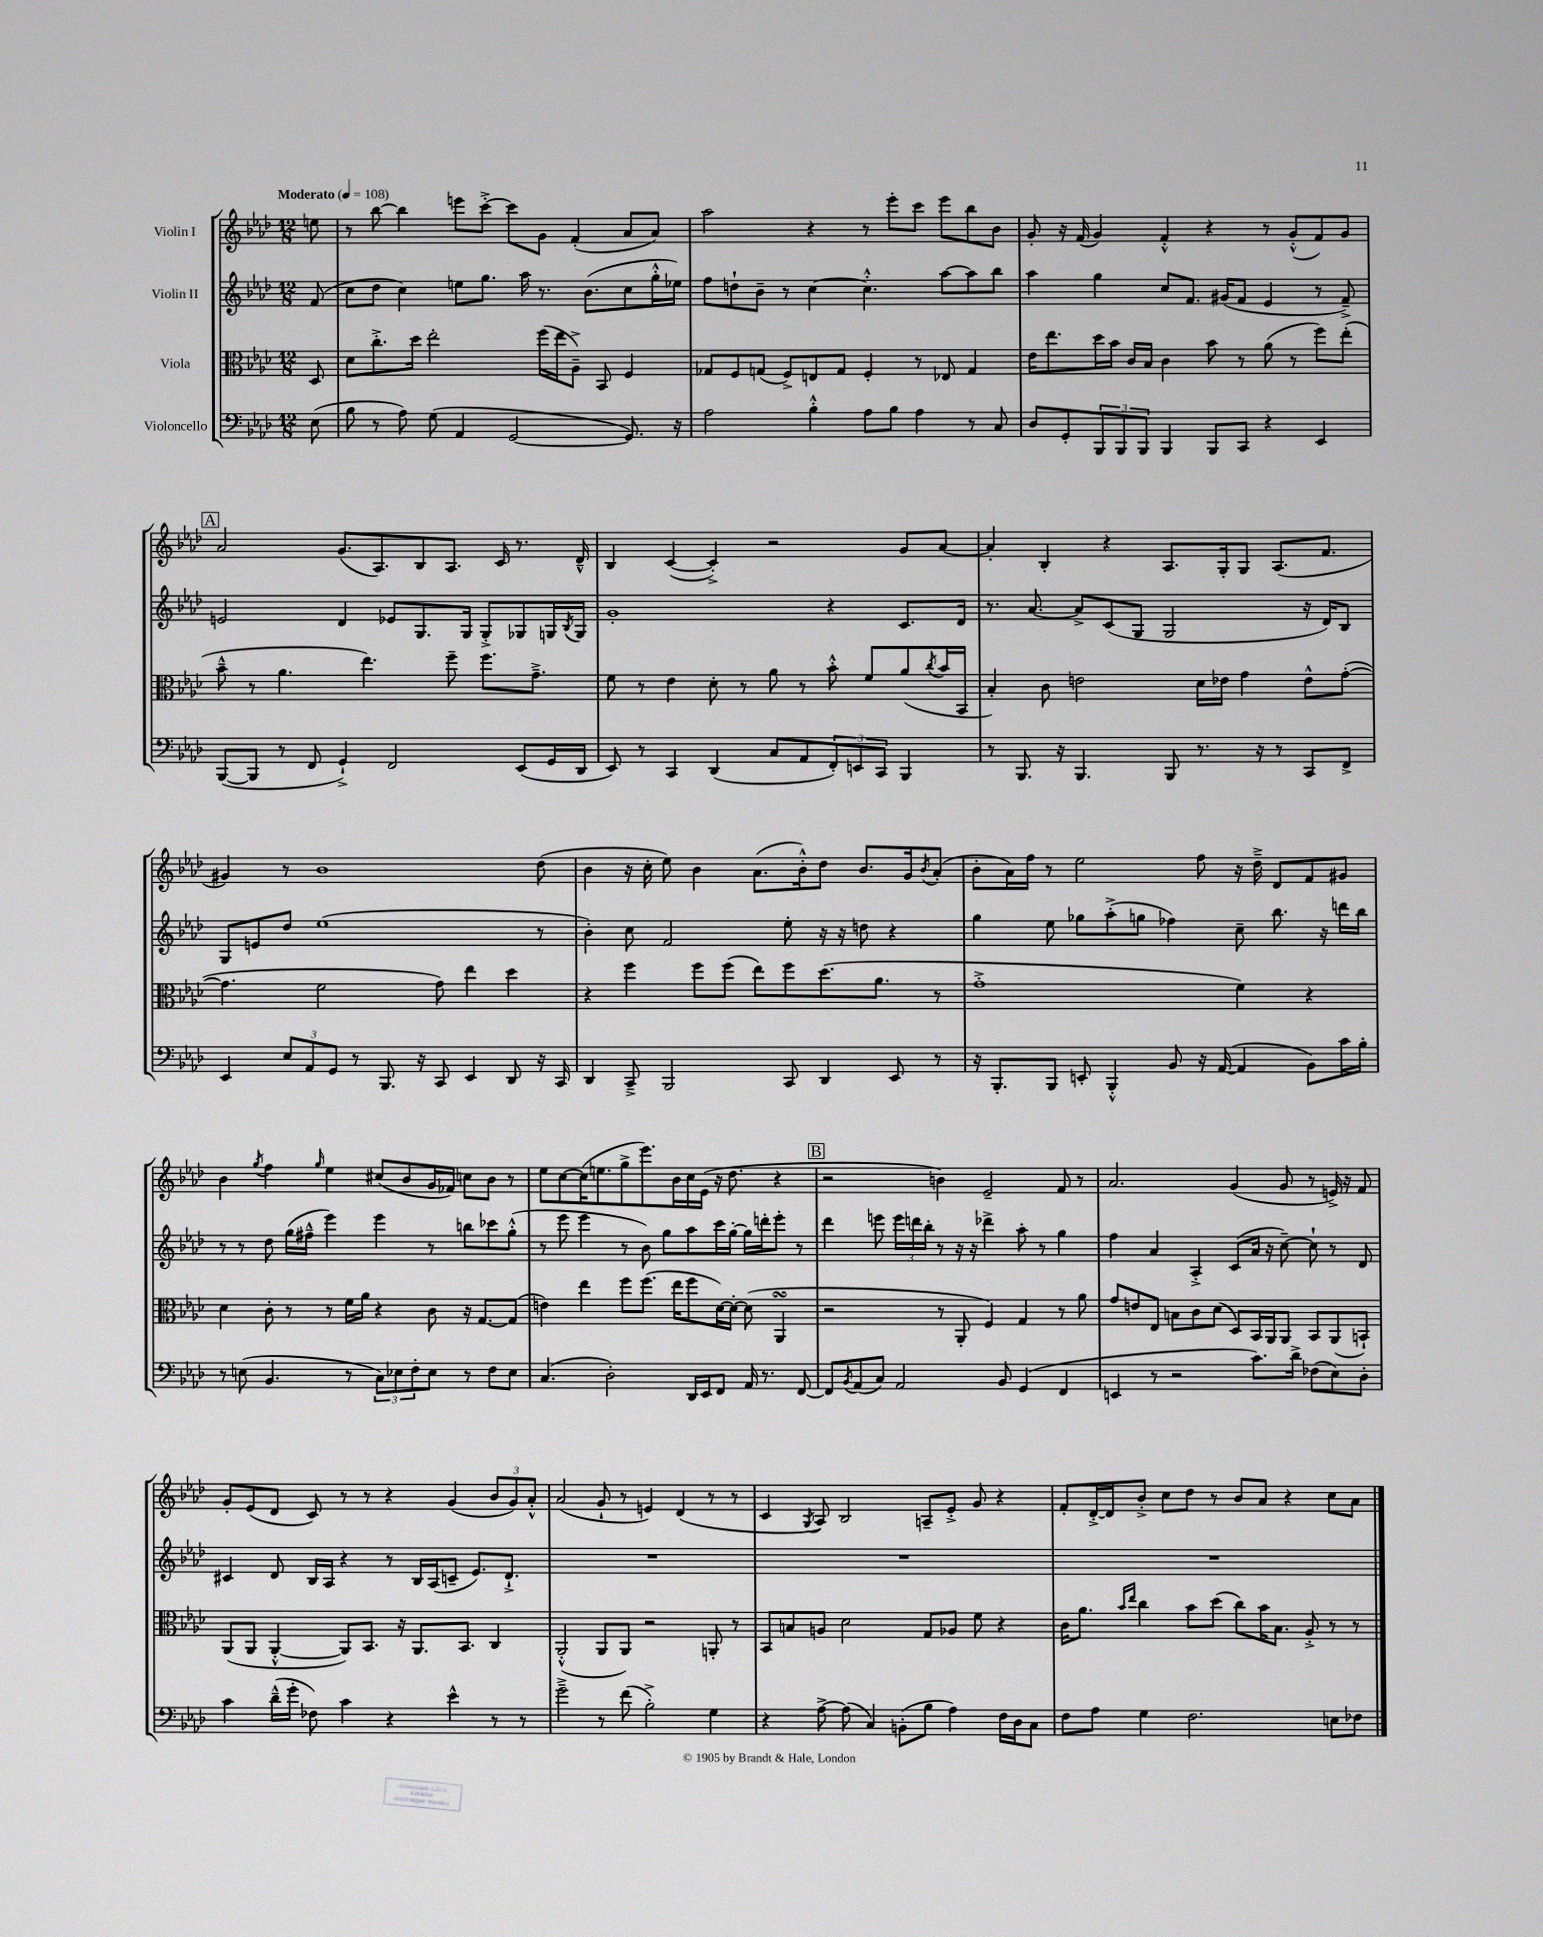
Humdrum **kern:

**kern	**kern	**kern	**kern
*staff4	*staff3	*staff2	*staff1
*clefF4	*clefC3	*clefG2	*clefG2
*k[b-e-a-d-]	*k[b-e-a-d-]	*k[b-e-a-d-]	*k[b-e-a-d-]
*M12/8	*M12/8	*M12/8	*M12/8
*MM108	*MM108	*MM108	*MM108
(8E-	8D-	(8f	8ee
=	=	=	=
8B-	8d-	8cc	8r
8r	8.cc'^	8dd-	[8bb-
8A-)	.	4cc)	4bb-]
.	16dd-	.	.
(8G	2ee-'	.	.
4AA-	.	8ee	8eee
.	.	8.gg	[8ccc'^
[2GG	.	.	8ccc]
.	.	16aa-	.
.	(16ff	8.r	8g
.	16ee-	.	.
.	8A-~^)	.	(4f'
.	.	(8.b-	.
.	8BB-	.	.
8.GG])	4F	8cc	8a-
.	.	16gg'^^	8a-)
16r	.	16ee-)	.
=	=	=	=
2A-	8G-	8ff	2aa-
.	8F	8dd`	.
.	(8G	8b-~	.
.	8F^)	8r	.
4B-'^^	8E	[4cc	4r
.	8G	.	.
8A-	4F'	4.cc'^^]	8r
8B-	.	.	8eee-'
4A-	8r	.	8ccc
.	8E-	[8aa-	8eee-
8r	4G	8aa-]	8bb-
8C	.	8bb-	8b-
=	=	=	=
8D-	16e-	4aa-	8g'
.	8.ee-	.	.
8GG'	.	.	16r
.	.	.	(16f
12BBB-	16dd-	4gg	4g)
.	16b-	.	.
12BBB-	.	.	.
.	16c	.	.
12BBB-	.	.	.
.	16B-	.	.
4BBB-	4c	8cc	4f'^^
.	.	8.f	.
8BBB-	8b-	.	4r
.	.	(16g#	.
8CC	8r	8f	.
4r	(8a-	4e-	8r
.	8r	.	(8g'^^
4EE-	8ff)	8r	8f)
.	(8ee-'	8f~^)	8g
=	=	=	=
([8BBB-	8b-~^^	2e	2a-
8BBB-]	8r	.	.
8r	4.a-	.	.
8FF	.	.	.
4GG`^)	.	4d-	(8.g
.	4.ee-)	.	.
.	.	.	8.A-)
2FF	.	8e-	.
.	.	8.G	8B-
.	8ff~	.	8.A-
.	.	16G	.
.	8.ff	8G'^	.
.	.	.	16c
(8EE-	.	8G-	8.r
.	8.g~^	.	.
16GG	.	16G	.
.	.	8qB-	.
16DD-	.	16G	16d-~^^
=	=	=	=
8EE-)	8f	1g'	4B-
8r	8r	.	.
4CC	4e-	.	([4c
(4DD-	8d-'	.	4c'^])
.	8r	.	.
8C	8a-	.	2r
8AA-	8r	.	.
12FF')	8b-'^^	4r	.
12EE	.	.	.
.	8f	.	.
12CC	.	.	.
4BBB-	(8a-	8.c	8g
.	8qcc	.	.
.	16b-	.	[8a-
.	16BB-	16d-	.
=	=	=	=
8r	4B-')	8.r	4a-']
8.BBB-	.	.	.
.	.	[8.a-	.
.	8c	.	4B-'
16r	.	.	.
4.BBB-	2e	8a-^]	.
.	.	(8c	4r
.	.	8G	.
8BBB-	.	2G	8.A-
8.r	16d-	.	.
.	16e-	.	16G'
.	4g	.	8G
16r	.	.	.
8r	.	.	(8.A-
8CC	8e-^^	16r	.
.	.	16d-)	8.f
8FF^	([8g'	8B-	.
=	=	=	=
4EE-	4.g]	8G	4g#)
.	.	8e	.
12E-	.	8dd-	8r
12AA-	.	.	.
.	2f	(1ee-	1b-
12GG	.	.	.
8r	.	.	.
8.BBB-	.	.	.
16r	.	.	.
8CC	8g)	.	.
4EE-	4ee-	.	.
8DD-	4dd-	.	.
16r	.	8r	(8dd-
16CC	.	.	.
=	=	=	=
4DD-	4r	4b-')	4b-
8CC~^	4ff	8cc	16r
.	.	.	16cc'
2BBB-	.	2f	8ee-)
.	8ff	.	4b-
.	(8ff	.	.
.	8ee-)	.	(8.a-
8CC	8ff	8ee-'	.
.	.	.	16b-'^^)
4DD-	(8.dd-	16r	8dd-
.	.	16r	.
.	.	8dd	8.b-
.	8.a-	.	.
8EE-	.	4r	.
.	.	.	16g
.	.	.	8qb-
8r	8r	.	(8a-'
=	=	=	=
16r	1g'^	4gg	8b-'
8.BBB-'	.	.	.
.	.	.	16a-)
.	.	.	16ff
8BBB-	.	8ee-	8r
8EE'	.	8gg-	2ee-
4BBB-'^^	.	(8aa-'^	.
.	.	8gg	.
8BB-	.	4ff-)	.
16r	.	.	8ff
([16AA-	.	.	.
4AA-]	4f)	8cc~	16r
.	.	.	16dd-~^
.	.	8.bb-	8d-
8BB-)	4r	.	8f
.	.	16r	.
16c	.	16ddd	8g#
16B-'	.	16bb-	.
=	=	=	=
8r	4d-	8r	4b-
(8E	.	8r	.
.	.	.	8qgg
4.BB-	8c'	8dd-	4ff
.	8r	(16gg	.
.	.	16ff#~^^	.
.	.	.	16qqgg
.	8r	4eee-)	4ee-
8r	16f	.	.
.	16a-	.	.
12C)	4r	4eee-	(8cc#
12E-	.	.	.
.	.	.	8b-
12F'	.	.	.
8E-	8c	8r	16g
.	.	.	16f-)
8r	16r	8bb	8cc
.	[8.G	.	.
8F	.	8ccc-	8b-
8E-	(8G]	(8gg'^^	8r
=	=	=	=
(4.C	4e)	8r	8ee-
.	.	8eee-	[8cc
.	4ee-	4eee-	(16cc]
.	.	.	8.ee
2D-')	.	.	.
.	8ff	8r	8gg^
.	(8.ff	8b-)	8.eee-)
.	.	8gg	.
.	16ee-	.	16b-
16DD-	8ff	8aa-	16cc
16EE-	.	.	(16e-
8FF	[16d-)	16ccc	16r
.	16d-'_	[16gg'	8.dd-
16AA-	(8d-]	16gg]	.
8.r	.	16ddd'	.
.	4AA-	8eee-'	4r
[8FF	.	8r	.
=	=	=	=
8FF]	2r	4ddd-	2r
8qBB-	.	.	.
(8AA-	.	.	.
8C)	.	8eee	.
2AA-	.	24eee	.
.	.	24ddd	.
.	.	24bb-'	.
.	8r	8r	4b)
.	8AA-'	16r	.
.	.	16r	.
.	4F)	4ddd-^	2e-~
8BB-	.	.	.
(4GG	4G	8aa-'	.
.	.	8r	.
4FF	8r	4gg	8f
.	8a-	.	8r
=	=	=	=
4EE	8g	4ff	2.a-
.	8e	.	.
8r	8E-	4a-	.
2r	8B	.	.
.	8c	4A-'^	.
.	(8d-	.	.
.	8D-)	(8c	(4g
8.c)	16BB-	16a-	.
.	16AA-	16r	.
.	8AA-	[8cc~)	8g
16d-^	.	.	.
(8F-	8BB-	8cc`]	8r
8E-)	(8AA-	8r	16e^)
.	.	.	16r
8D-'	8BB`)	8d-	8f
=	=	=	=
4c	(8AA-	4c#	8g'
.	8AA-	.	(8e-
(16d-~^^	[4AA-'^^	8d-	8d-
16g'	.	.	.
8F-)	.	16B-	8c)
.	.	16A-	.
4c	8AA-])	4r	8r
.	8.BB-	.	8r
4r	.	8r	4r
.	16r	.	.
.	8.AA-	16B-	.
.	.	(16A-	.
4e-^^	.	8c~	(4g
.	8.BB-	.	.
.	.	8.e-)	.
8r	4C	.	12b-
.	.	8.d-`^	.
.	.	.	12g)
8r	.	.	.
.	.	.	12a-'^^
=	=	=	=
2g~^	(2AA-'^^	1.r	(2a-
8r	8AA-	.	8g`
(8f	8AA-)	.	8r
2B-'^)	2r	.	4e)
.	.	.	(4d-
4G	8AA'	.	8r
.	8r	.	8r
=	=	=	=
4r	8BB-	1.r	4c
.	8B	.	.
.	.	.	8qG
[8A-^	8A	.	8A-)
(8A-]	2d-	.	2B-
4C)	.	.	.
(8BB'	.	.	.
8B-	8G	.	8A~
4A-)	8A-	.	8e-'^
.	8f	.	8g
16F	4r	.	4r
16D-	.	.	.
8C	.	.	.
=	=	=	=
8F	16c	1.r	8f'
.	8.a-	.	.
8A-	.	.	[16d-'^
.	.	.	16d-]
.	16qqb-	.	.
.	16qqee-	.	.
4G	4cc	.	8b-'^
.	.	.	8cc
2.F	8b-	.	8dd-
.	(8dd-	.	8r
.	8cc)	.	8b-
.	16b-	.	8a-
.	8.B-	.	.
.	.	.	4r
.	8A-'^	.	.
8E	8r	.	8cc
8F-	8r	.	8a-
==	==	==	==
*-	*-	*-	*-
